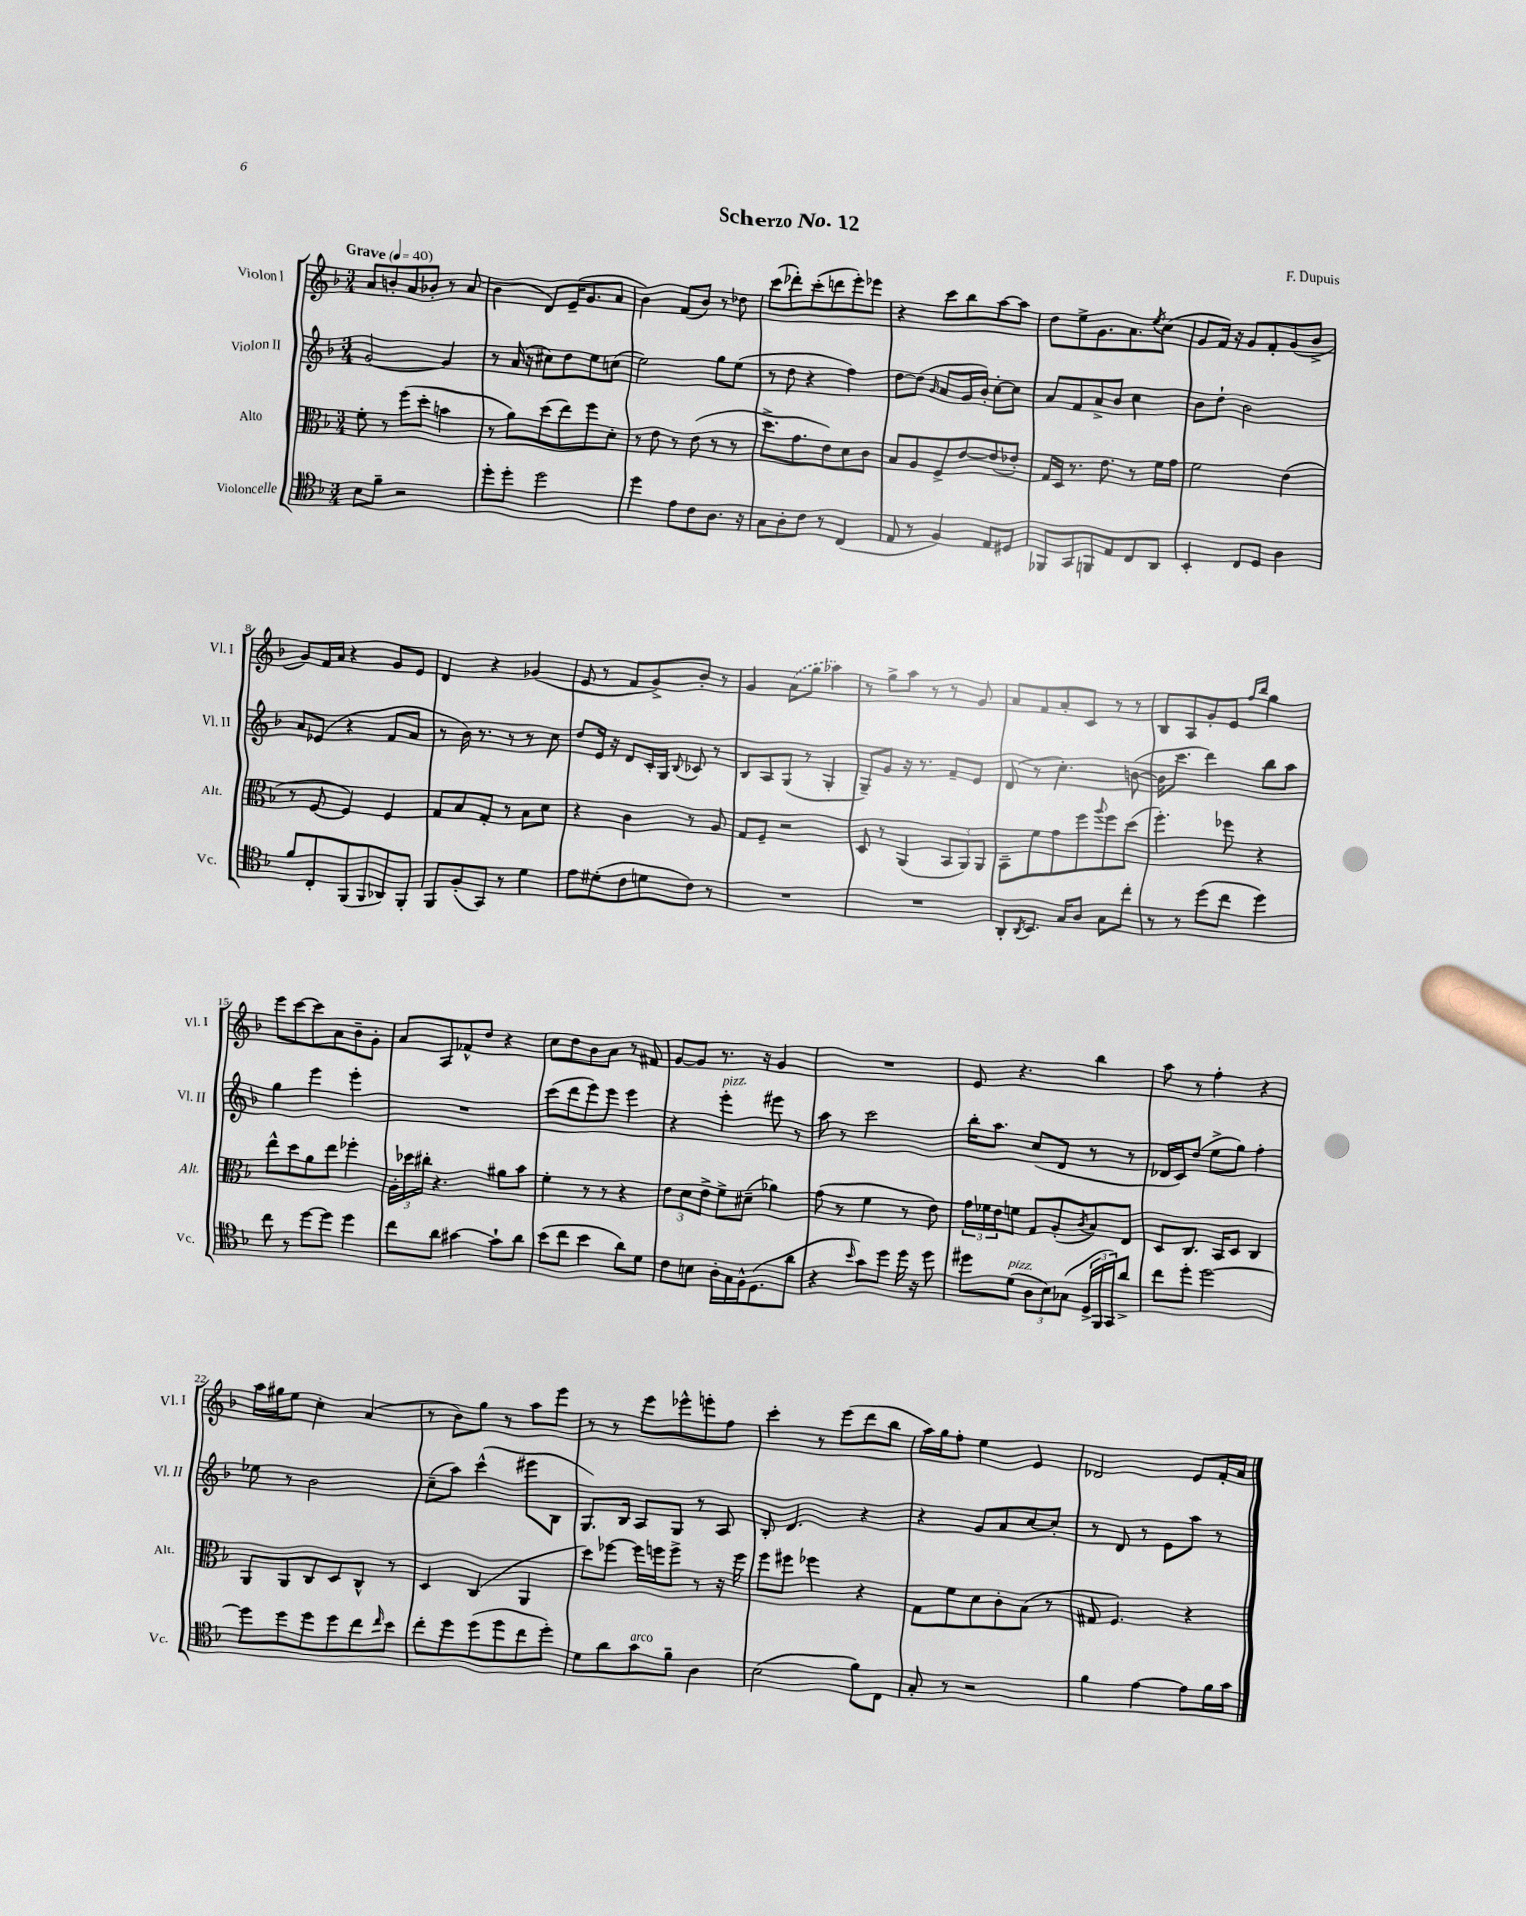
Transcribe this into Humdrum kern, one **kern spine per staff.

**kern	**kern	**kern	**kern
*staff4	*staff3	*staff2	*staff1
*clefC4	*clefC3	*clefG2	*clefG2
*k[b-]	*k[b-]	*k[b-]	*k[b-]
*M3/4	*M3/4	*M3/4	*M3/4
*MM40	*MM40	*MM40	*MM40
8B-	8f'	[2g	8a
8f~	8r	.	8b'
2r	(8ff	.	8a
.	8dd'	.	8b-'
.	4b	4g]	8r
.	.	.	(8a
=	=	=	=
8dd'	8r	8r	4b-
8dd'	8a)	(16a	.
.	.	16r	.
2dd	(8dd	8cc#)	8d)
.	8ee)	8dd	(16e~
.	.	.	8.g
.	8ff	8ee	.
.	8d'	(8cc	8a
=	=	=	=
4dd	8r	2ee)	4b-)
.	8e	.	.
8e	8r	.	(8f
8c	(8e	.	8b-)
8.A	8r	8gg	8r
.	8r	(8ee	8dd-
16r	.	.	.
=	=	=	=
8G	8.dd^	8r	(8ccc
8A'	.	8dd	8ddd-')
.	8.g	.	.
8c	.	4r	(8ccc'
8r	8e)	.	8ddd
(4C	8d	4ff)	8eee')
.	8c	.	8eee-
=	=	=	=
8E	8B-	[8dd	4r
8r	8A	(8dd]	.
.	.	16qqg	.
4F)	8F^	8a	8ccc
.	[8e	16g	8bb-
.	.	16b-')	.
8E	(8e]	[8cc'	[8aa
8D#	8e-')	8cc]	8aa]
=	=	=	=
8FF-	16G	8a	8dd
.	16D	.	.
8GG	8.r	8f	8ee^
8FF	.	8a^	8.g
.	8.e	.	.
8E	.	8b-	.
.	.	.	8.a
8C	8r	4cc	.
.	.	.	8qee
8AA	16f	.	(8cc
.	16g	.	.
=	=	=	=
4BB-'	2f	8b-	8g
.	.	8dd`	16f)
.	.	.	16r
8C	.	2b-	8g
8D	.	.	8f'
4A	(4e	.	(8g
.	.	.	8b-^
=	=	=	=
8f	8r	8a	8g)
8C'	[8F	(8e-	16f
.	.	.	16a
(8FF	4F])	4r	4r
8FF	.	.	.
8AA-)	4F	8f	8g
8FF'	.	8a	8e
=	=	=	=
8FF	8G	8r	4d
(8F'	8B-	16b-)	.
.	.	8.r	.
8GG)	8G'	.	4r
8r	8r	8r	.
4d	8B-	8r	(4g-
.	8d	8cc	.
=	=	=	=
8e	4r	8dd	8e
(8d#'	.	16e	8r
.	.	16r	.
8c	4c	8d	8f
8d	.	16c'	8g^)
.	.	16G	.
.	.	8qqB-	.
8c)	8r	8c-	8b-'
8r	8A	8r	8r
=	=	=	=
2.r	8G	8B-	4g
.	8F~	8A	.
.	2r	(8G	(8a
.	.	8r	8gg
.	.	4G'	4aa-)
=	=	=	=
2.r	8D	8G~)	8r
.	8r	8g	8gg^
.	(4AA	16r	8aa
.	.	8.r	.
.	.	.	8r
.	12BB-	8f~	8r
.	12AA)	.	.
.	.	8e	8g
.	12AA	.	.
=	=	=	=
8AA'	8BB-~	(8d	8a
8qAA	.	.	.
8.BB-	8f	8r	8f
.	8g	4.cc')	8a'
16G	.	.	.
8A	8ff	.	8c
.	8qqaa	.	.
8G	8ff	.	8r
8cc'	(8dd	([8b	8r
=	=	=	=
8r	4.ff')	16b]	8B-
.	.	8.ccc	.
8r	.	.	8A
(8dd	.	4ddd)	8g'
8cc	8ff-	.	8e
.	.	.	16qqff
.	.	.	16qqbb-
4dd)	4r	8bb-	4gg
.	.	8aa	.
=	=	=	=
8cc	8ee^^	4gg	8eee
8r	8dd	.	[8ccc
[8dd	8a	4eee	8ccc]
8dd]	8ee	.	8a
4dd	4ff-'	4eee'	8b-~
.	.	.	8g'
=	=	=	=
8cc	24A'	2.r	8a
.	24dd-	.	.
.	24cc#'	.	.
8a	4.r	.	8A
[4g#	.	.	8f-^^
.	.	.	8dd
8g#`]	8a#	.	4r
8a	8b-	.	.
=	=	=	=
(8b-	4f'	(8ccc	8cc
8cc	.	8ddd	8dd
4b-	8r	8eee)	8b-
.	8r	8eee	8a
8a)	4r	4eee	8r
8d	.	.	8f#
=	=	=	=
8c	12e	4r	[8g
.	12d	.	.
8B	.	.	8g]
.	12e^	.	.
16A'	8f^	4eee'	8.r
16G	.	.	.
16F^^	(8d#~	.	.
(8.D	.	.	16r
.	4a-)	8eee#	4g
8a	.	8r	.
=	=	=	=
4r	(8g	8aa	2.r
.	8r	8r	.
16qqb-	.	.	.
8g)	4f	2ccc	.
8dd	.	.	.
16dd	8r	.	.
16r	.	.	.
8dd	8e)	.	.
=	=	=	=
8dd#	24g	16bb-'	8e
.	24f-	.	.
.	.	8.aa	.
.	24e	.	.
(8d	8f	.	4.r
12A	8G	(8cc	.
12B-)	.	.	.
.	(8A'	8d	.
(12G-	.	.	.
.	8qc	.	.
24D^	8B-)	8r	4bb-
24FF	.	.	.
24GG)	.	.	.
8a^	8E	8r	.
=	=	=	=
8cc	8D	16d-	8aa
.	.	16c)	.
8dd'	8.C	(8dd	8r
[2dd	.	8ee^	4ff'
.	16BB-	.	.
.	8D	8gg)	.
.	4C	4ff'	4r
=	=	=	=
8dd]	8AA	8ee-	16aa
.	.	.	16gg#
8dd	8AA	8r	8ee
8dd	8C	2b-	4cc'
8dd	8D	.	.
8cc	8C^^	.	(4a
16qqcc	.	.	.
8b-	8r	.	.
=	=	=	=
8cc'	4D	(8cc~	8r
8dd	.	8aa)	8b-)
(8dd	(4C	(4ccc^^	8gg
8dd	.	.	8r
8cc	4AA	8eee#	8aa
8dd')	.	8B-	8eee
=	=	=	=
8d	8dd)	8.G)	8r
8a	[8ff-	.	8r
.	.	16B-	.
8g	16ff-]	8A	8eee
.	16ff	.	.
8f~	8ff^	8G	8eee-^^
4A	8r	8r	8eee'
.	16r	8A	8ff
.	16ff	.	.
=	=	=	=
(2B-	8ff	8B-'	4ccc'
.	8ff#	4.d	.
.	4ff-	.	8r
.	.	.	(8eee
8f)	4r	4r	8ddd
8C	.	.	8bb-
=	=	=	=
8G'	8G	4r	16aa)
.	.	.	16gg
8r	8f	.	8ff'
2r	8d	8g	4ee
.	8c'	8a	.
.	(8B-	[8cc	4e
.	8r	8cc']	.
=	=	=	=
4f	8G#	8r	2d-
.	4.F)	8d	.
[4e	.	8r	.
.	.	8e	.
8e]	4r	8aa	8e
16f	.	8r	16f'
16g	.	.	16a
==	==	==	==
*-	*-	*-	*-
